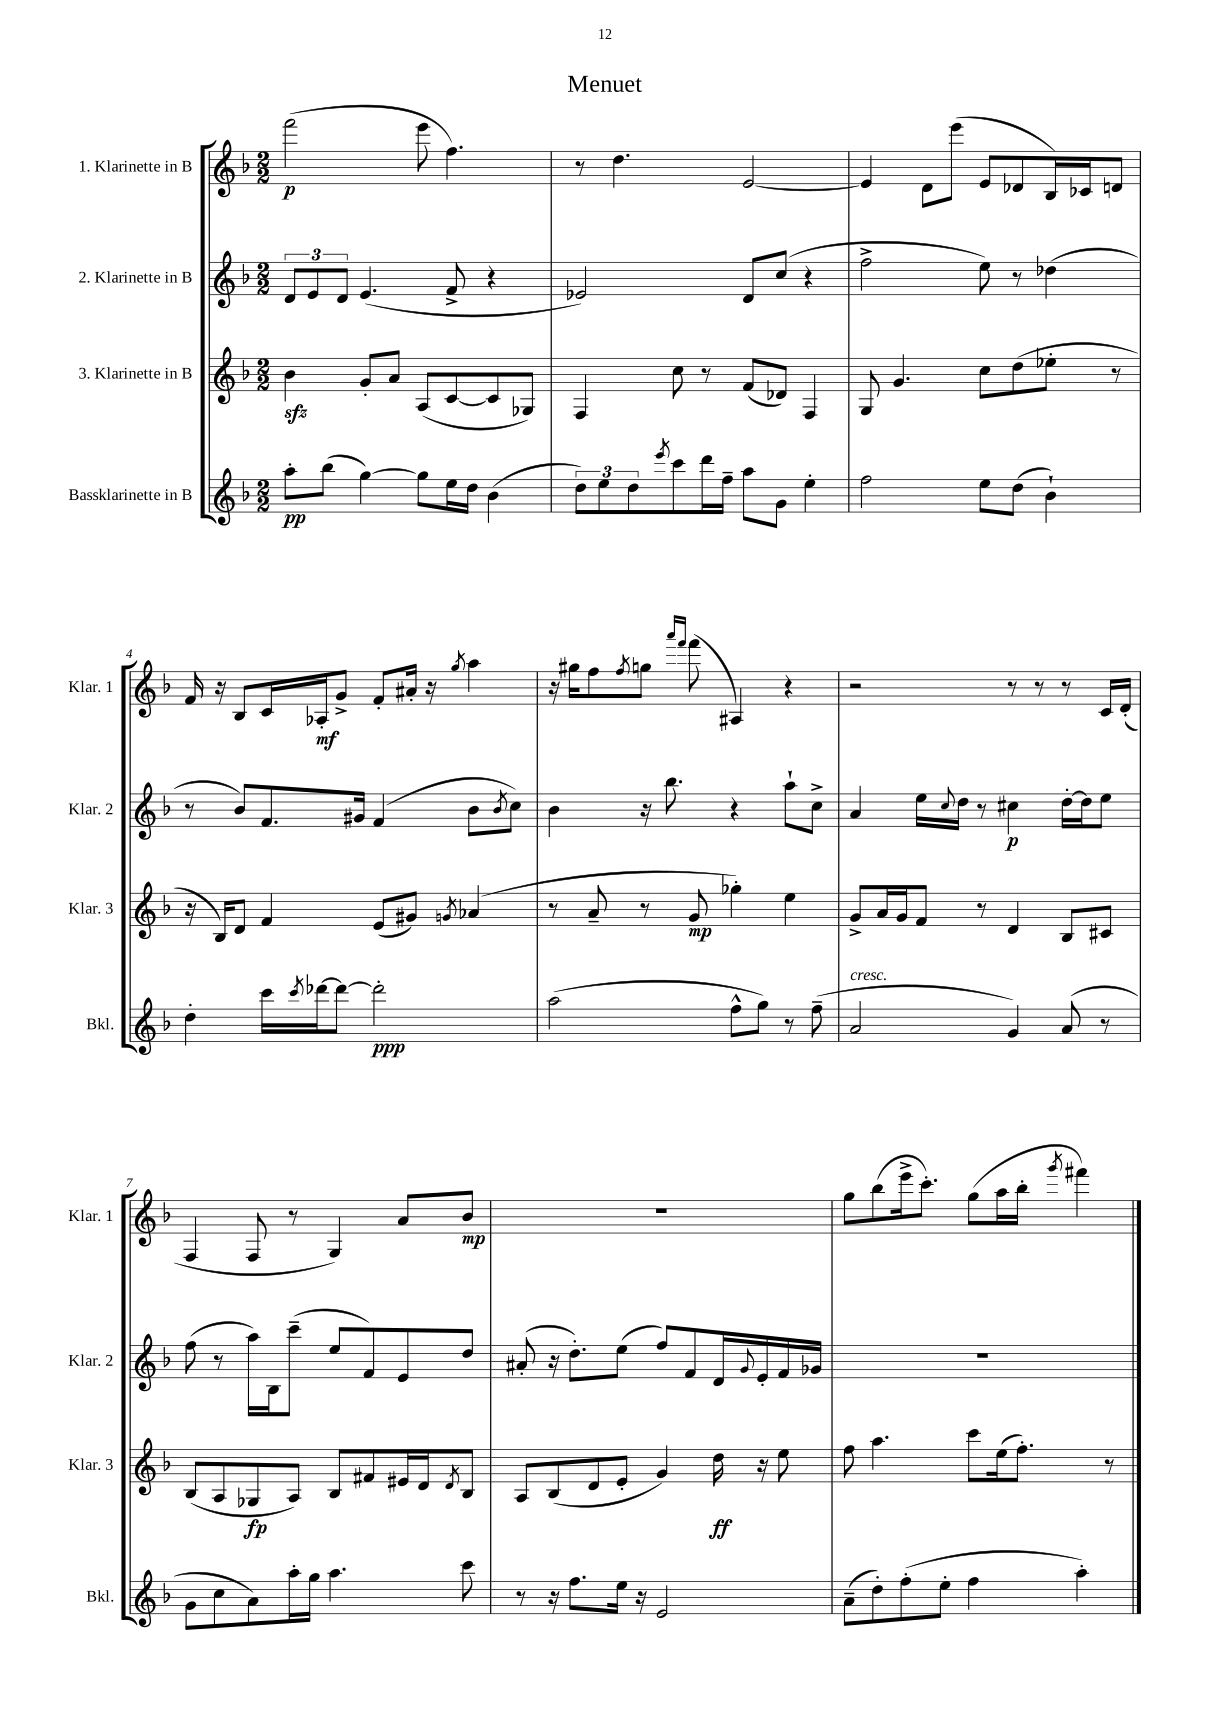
\header { title = "Menuet" }
<<
\new StaffGroup <<
\new Staff = "s0" \with { instrumentName = "1. Klarinette in B" shortInstrumentName = "Klar. 1" } {
    \clef treble \key f \major \numericTimeSignature \time 2/2
    f'''2\p( e'''8 f''4.) |
    r8 d''4. e'2~ |
    e'4 d'8 e'''8( e'8 des'8 bes16) ces'16 d'8 |
    f'16 r16 bes8 c'16 aes16-.\mf g'8-> f'8-. ais'16-. r16 \acciaccatura { g''8 } a''4 |
    r16 gis''16 f''8 \acciaccatura { f''8 } g''8 \grace { a'''16 f'''16 } f'''8( ais4) r4 |
    r2 r8 r8 r8 c'16 d'16-.( |
    f4 f8 r8 g4) a'8 bes'8\mp |
    R1 |
    g''8 bes''8( e'''16-> c'''8.-.) g''8( a''16 bes''16-. \acciaccatura { g'''8 } fis'''4) \bar "|." |
}
\new Staff = "s1" \with { instrumentName = "2. Klarinette in B" shortInstrumentName = "Klar. 2" } {
    \clef treble \key f \major \numericTimeSignature \time 2/2
    \tuplet 3/2 { d'8 e'8 d'8 } e'4.( f'8-> r4 |
    ees'2) d'8 c''8( r4 |
    f''2-> e''8) r8 des''4( |
    r8 bes'8) f'8. gis'16 f'4( bes'8 \acciaccatura { bes'8 } c''8) |
    bes'4 r16 bes''8. r4 a''8-! c''8-> |
    a'4 e''16 \appoggiatura { c''8 } d''16 r8 cis''4\p d''16~-. d''16 e''8 |
    f''8( r8 a''16) bes16 c'''8--( e''8 f'8) e'8 d''8 |
    ais'8-.( r16 d''8.-.) e''8( f''8) f'8 d'16 \appoggiatura { g'8 } e'16-. f'16 ges'16 |
    R1 \bar "|." |
}
\new Staff = "s2" \with { instrumentName = "3. Klarinette in B" shortInstrumentName = "Klar. 3" } {
    \clef treble \key f \major \numericTimeSignature \time 2/2
    bes'4\sfz g'8-. a'8 a8( c'8~ c'8 ges8) |
    f4 c''8 r8 f'8( des'8) f4 |
    g8 g'4. c''8 d''8( ees''8-. r8 |
    r16 bes16) d'8 f'4 e'8( gis'8) \acciaccatura { g'8 } aes'4( |
    r8 a'8-- r8 g'8\mp ges''4-.) e''4 |
    g'8-> a'16 g'16 f'8 r8 d'4 bes8 cis'8 |
    bes8( a8 ges8\fp a8) bes8 fis'8 eis'16 d'16 \acciaccatura { d'8 } bes8 |
    a8 bes8( d'8 e'8-. g'4) d''16\ff r16 e''8 |
    f''8 a''4. c'''8 e''16( f''8.-.) r8 \bar "|." |
}
\new Staff = "s3" \with { instrumentName = "Bassklarinette in B" shortInstrumentName = "Bkl." } {
    \clef treble \key f \major \numericTimeSignature \time 2/2
    a''8-.\pp bes''8( g''4~) g''8 e''16 d''16 bes'4( |
    \tuplet 3/2 { d''8) e''8 d''8 } \acciaccatura { e'''8 } c'''8 d'''16 f''16-- a''8 g'8 e''4-. |
    f''2 e''8 d''8( bes'4-!) |
    d''4-. c'''16 \acciaccatura { c'''8 } des'''16~ des'''8~ des'''2-.\ppp |
    a''2( f''8-^ g''8) r8 f''8--( |
    a'2^\markup { \italic "cresc." } g'4) a'8( r8 |
    g'8 c''8 a'8) a''16-. g''16 a''4. c'''8 |
    r8 r16 f''8. e''16 r16 e'2 |
    a'8--( d''8-.) f''8-.( e''8-. f''4 a''4-.) \bar "|." |
}
>>
>>
